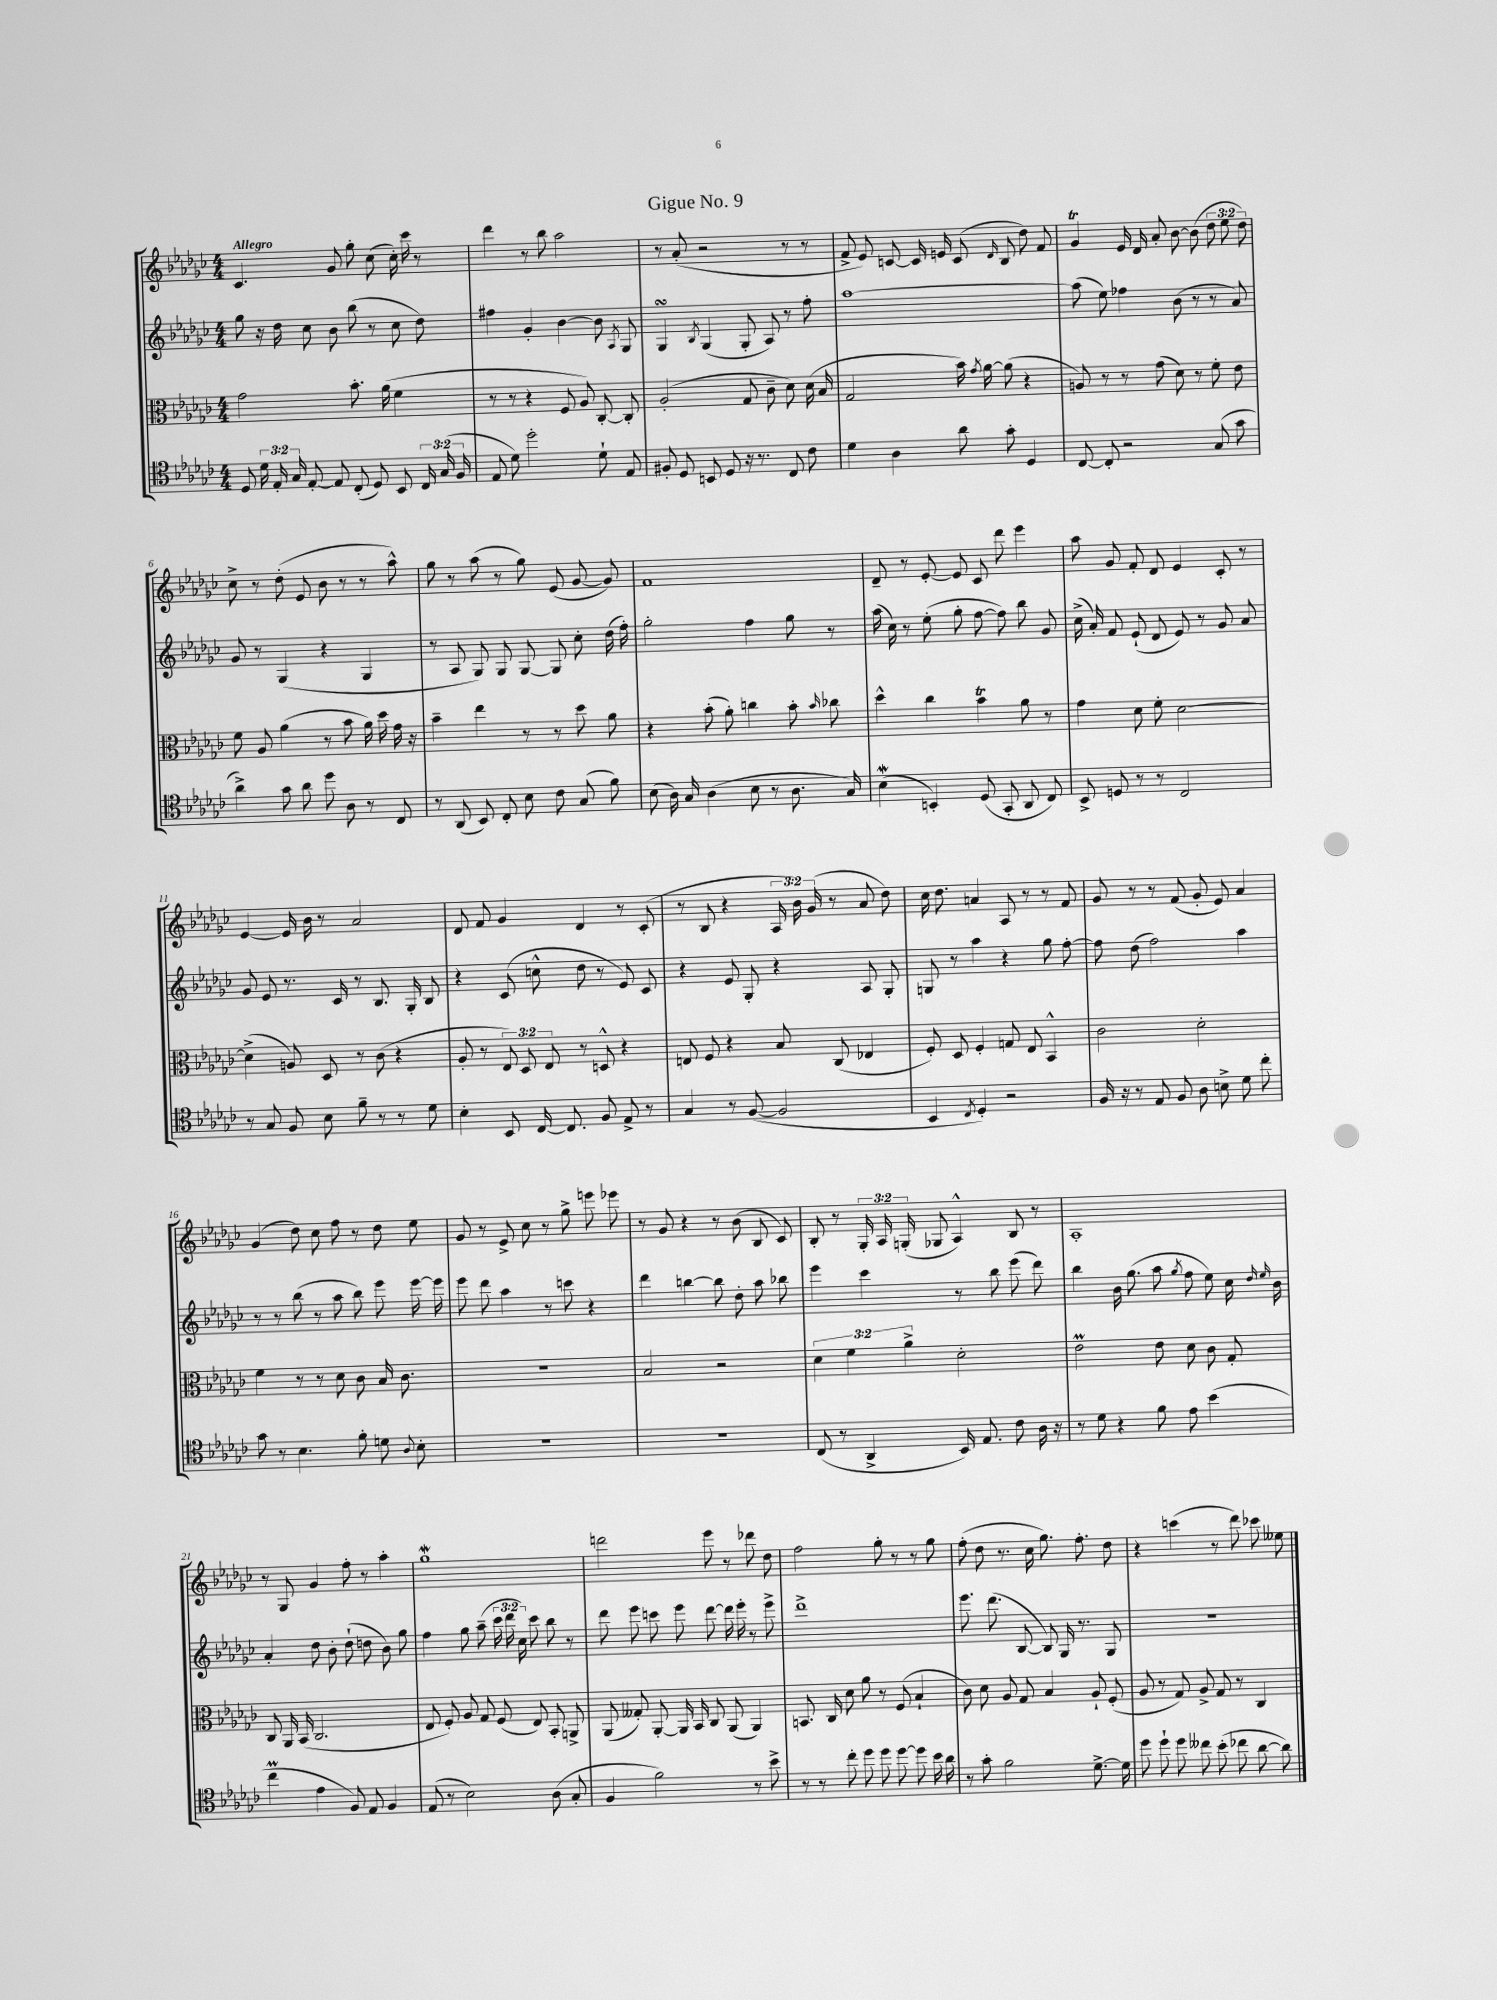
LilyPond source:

\header { title = "Gigue No. 9" }
<<
\new StaffGroup <<
\new Staff = "s0" {
    \clef treble \key ges \major \numericTimeSignature \time 4/4 \override Staff.TupletNumber.text = #tuplet-number::calc-fraction-text \tempo "Allegro"
    \autoBeamOff ces'4. ges'8 ges''8-. ces''8( ces''16-.) ces'''16 r8 |
    des'''4 r8 bes''8 aes''2 |
    r8 aes'8-.( r2 r8 r8 |
    f'8-> ees'8) c'8~ c'16 e'16 c'8( \grace { des'16 } bes8 des''8) f'8 |
    ges'4\trill ees'16 des'16 aes'8-. bes'8~ bes'8( \tuplet 3/2 { des''8 ees''8 des''8) } |
    ces''8-> r8 des''8-.( ees'8 bes'8 r8 r8 aes''8-^) |
    ges''8 r8 aes''8( r8 ges''8) ees'8( ges'8~ ges'8) |
    f'1 |
    des'8-- r8 ees'8~-. ees'8 ces'8 des'''8 ees'''4 |
    aes''8 ges'8 f'8-. des'8 ees'4 ces'8-. r8 |
    ees'4~ ees'16 bes'16 r8 aes'2 |
    des'8 f'8 ges'4 des'4 r8 ces'8-.( |
    r8 bes8 r4 \tuplet 3/2 { aes16 bes'16) ges'16( } r8 aes'8 des''8) |
    ces''16 des''8. a'4 aes8 r8 r8 f'8 |
    ges'8 r8 r8 f'8( ges'8-. ees'8) aes'4 |
    ges'4( des''8) ces''8 f''8 r8 des''8 ees''8 |
    ges'8 r8 ees'8-> ces''8 r8 ges''8-> e'''8 ees'''8 |
    r8 ges'8 r4 r8 bes'8( bes8 ces'8) |
    bes8-. r8 \tuplet 3/2 { ges16-. aes16 g16-.( } ges8 aes4-^) bes8 r8 |
    aes1-. |
    r8 ges8 ges'4 f''8-. r8 aes''4-. |
    ges''1\mordent |
    d'''2 ees'''8 r8 des'''8 des''8 |
    f''2 ges''8-. r8 r8 ges''8 |
    f''8-.( des''8 r8. ces''16 ges''8.) f''8.-. des''8 |
    r4 c'''4( r8 des'''8) ces'''8 eeses''8 \bar "|." |
}
\new Staff = "s1" {
    \clef treble \key ges \major \numericTimeSignature \time 4/4 \override Staff.TupletNumber.text = #tuplet-number::calc-fraction-text
    \autoBeamOff ges''8 r16 des''16 ces''8 bes'8 bes''8( r8 ces''8 des''8) |
    fis''4 ges'4-. bes'4~ bes'8 \acciaccatura { aes8 } ges8 |
    ges4\turn \acciaccatura { bes8 } ges4( ges8-. aes8) r8 f''8-. |
    aes''1~ |
    aes''8( ees''8) fes''4 bes'8( r8 r8 aes'8) |
    ges'8 r8 ges4( r4 ges4 |
    r8 aes8 ges8) ges8 ges8~ ges8 ces''8-. des''16( f''16-.) |
    ges''2-. f''4 ges''8 r8 |
    aes''16( ces''16) r8 ees''8-.( ges''8-. f''8~ f''8) bes''8 ges'8 |
    ces''16->( aes'16-.) f'8 ees'8-!( des'8 ees'8) r8 ges'8 aes'8 |
    ges'8 ees'8 r8. ces'16 r8 bes8. ges16-. bes8 |
    r4 ces'8( c''8-^ des''8 r8 ees'8) ces'8 |
    r4 ees'8 ges8-. r4 aes8 ges8-. |
    g8 r8 aes''4 r4 ges''8 f''8~-. |
    f''8 des''8( f''2) aes''4 |
    r8 r8 bes''8( r8 aes''8 bes''8) ees'''8 ees'''16~ ees'''16 |
    ees'''8 des'''8 aes''4 r8 c'''8 r4 |
    des'''4 b''4~ b''8 des''8-. aes''8 bes''8 |
    ees'''4 ces'''4 r8 bes''8 ees'''8( des'''8) |
    bes''4 bes'16 ges''8.( aes''8 \acciaccatura { ges''8 } f''8 ees''8) ces''16 \grace { des''16 ees''16 } bes'16 |
    aes'4-. des''8 bes'8-. des''8-!( d''8 bes'8) ges''8 |
    f''4 ges''8 aes''8--( \tuplet 3/2 { ces'''16 des'''16 ces''16) } ces'''8 bes''8 r8 |
    des'''8 ees'''8 c'''8 ees'''8 des'''8~ des'''16 ees'''16-. r8 ees'''8-> |
    des'''1-> |
    ees'''8. des'''8.( bes8~ bes8) ges16 r8. ges8 |
    R1 \bar "|." |
}
\new Staff = "s2" {
    \clef alto \key ges \major \numericTimeSignature \time 4/4 \override Staff.TupletNumber.text = #tuplet-number::calc-fraction-text
    \autoBeamOff ges'2 bes'8.-. aes'16( f'4 |
    r8 r8 r4 f8 aes8) ces8~-. ces8-. |
    aes2-.( ges8 ces'8-- des'8) des'16( bes16 |
    ges2 bes'16) \acciaccatura { ges'8 } aes'16~ aes'8( r4 |
    a8) r8 r8 ges'8( des'8) r8 f'8-. ees'8 |
    f'8 aes8 aes'4( r8 bes'8 aes'16) des''16 ges'16 r16 |
    bes'4-- ees''4 r8 r8 des''8 aes'8 |
    r4 bes'8-.( aes'8-.) c''4 bes'8-. \grace { bes'16 } ces''8 |
    des''4-^ ces''4 bes'4\trill aes'8 r8 |
    ges'4 des'8 f'8-. des'2~ |
    des'4->( a8) des8 r8 ces'8( r4 |
    aes8-. r8 \tuplet 3/2 { ees8) des8 ees8 } r8 d8-^ r4 |
    e8 f8 r4 bes8 ces8( ees4 |
    f8-.) des8 f4-. g8 ees8 bes,4-^ |
    ces'2 des'2-. |
    f'4 r8 r8 des'8 ces'8 bes16 ces'8. |
    R1 |
    bes2 r2 |
    \tuplet 3/2 { des'4 f'4 aes'4-> } des'2-. |
    ees'2\prall ees'8 des'8 ces'8 ges8-. |
    ces8 aes,16 bes,16( ces2. |
    ees8 f8-.) aes8 ges8 f8( ees8) bes,8-. a,8-> |
    aes,8( geses8-.) aes,8~-. aes,16 bes,16 ces8 aes,8( aes,4) |
    b,8. ces16 des'8 aes'8 r8 f8( bes4-! |
    ces'8) des'8 aes8 ges8 bes4 aes8-! f8-.( |
    aes8 r8 ges8) aes8-> ges8 r8 ces4 \bar "|." |
}
\new Staff = "s3" {
    \clef tenor \key ges \major \numericTimeSignature \time 4/4 \override Staff.TupletNumber.text = #tuplet-number::calc-fraction-text
    \autoBeamOff des8 \tuplet 3/2 { des'16 ees16-. ges16 } ees8~-. ees8 ces8-.( des8) bes,8 \tuplet 3/2 { ces16 ges16( f16 } |
    ees8 des'8) des''2-. des'8-! ees8 |
    fis8-. des8 b,8 des8 r16 r8. ces8 ces'8 |
    des'4 aes4 aes'8 ges'8-. des4 |
    ces8~ ces8-. r2 ges8( ges'8 |
    aes'4->) ges'8 aes'8 des''8 aes8 r8 ces8 |
    r8 aes,8( bes,8) ces8-. bes8 ces'8 ges8( f'8) |
    bes8( aes16) ges16 aes4( bes8 r8 aes8. ges16) |
    bes4\mordent( b,4-.) des8( ges,8-. aes,8 ces8) |
    bes,8-> d8 r8 r8 ces2 |
    r8 ges8 f8 bes8 f'8-- r8 r8 des'8 |
    bes4-. bes,8 ces16~ ces8. f8 ees8-> r8 |
    ges4 r8 f8~( f2 |
    bes,4 \acciaccatura { ces8 } des4-.) r2 |
    f16 r16 r8 ees8 f8 aes8 b8-> des'8 ces''8-. |
    ges'8 r8 bes4. f'8-. d'8 \appoggiatura { aes8 } bes8-. |
    r1 |
    R1 |
    ces8( r8 aes,4-> bes,16) ees8. ces'8 aes16 r16 |
    r8 des'8 r4 f'8 ees'8 bes'4( |
    ces''4\prall ees'4 f8) ees8 f4 |
    ees8( r8 bes2) aes8( ges8-. |
    f4 f'2) r8 bes'8-> |
    r8 r8 ces''8-. des''8 des''8 des''8~ des''8 bes'16 aes'16 |
    r8 ges'8-. f'2 des'8.~-> des'16 |
    des''8 des''8-! des''8 ceses''8 bes'8-.( ces''8 aes'8~ aes'8) \bar "|." |
}
>>
>>
